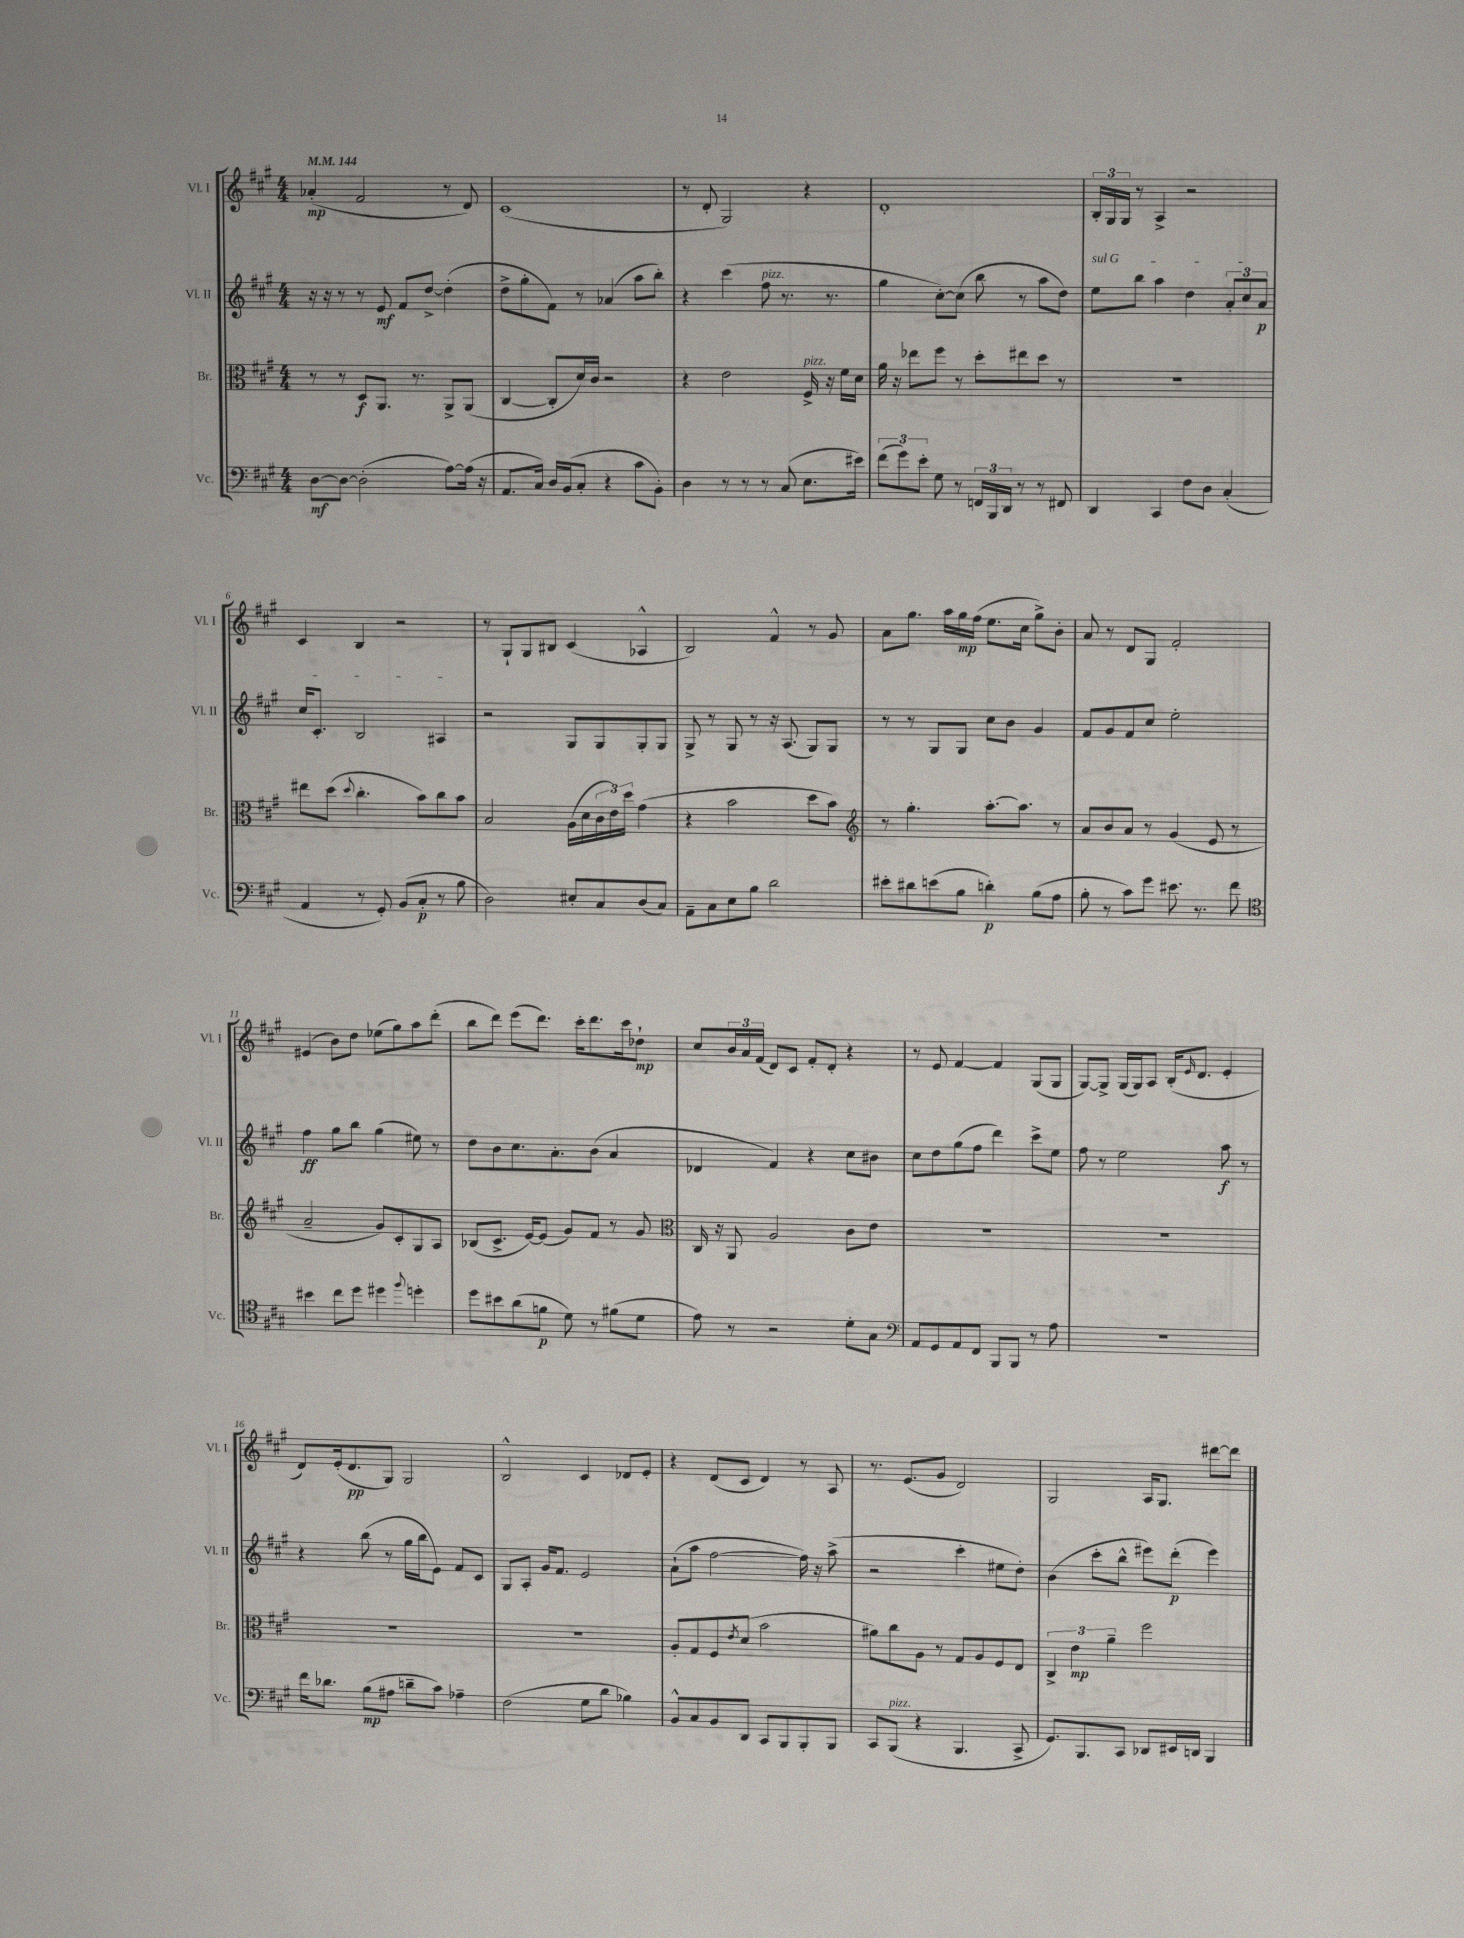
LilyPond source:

<<
\new StaffGroup <<
\new Staff = "s0" \with { instrumentName = "Vl. I" shortInstrumentName = "Vl. I" } {
    \clef treble \key a \major \numericTimeSignature \time 4/4 \tempo 4 = 144
    aes'4-.\mp( fis'2 r8 d'8) |
    cis'1( |
    r8 d'8-. gis2) r4 |
    d'1-. |
    \tuplet 3/2 { b16-. gis16 gis16 } r8 a4-> r2 |
    cis'4 b4 r2 |
    r8 gis8-! gis8 bis8 cis'4( aes4-^ |
    b2) fis'4-^ r8 gis'8 |
    a'8 gis''8. a''16 gis''16\mp fis''16( e''8. cis''16 gis''8->) b'8-. |
    a'8 r8 d'8 gis8 fis'2-. |
    eis'4( b'8) d''8 ees''8( gis''8) a''8 d'''8-.( |
    b''8 d'''8) e'''8( d'''8.) cis'''16-. d'''8. cis'''16 des''8-!\mp |
    cis''8 \tuplet 3/2 { b'16 a'16 fis'16( } d'8) cis'8 fis'8-. d'8-. r4 |
    r8 e'8 fis'4~ fis'4 gis8( gis8 |
    gis8~) gis8-> gis16( gis16) a8 b16-.( \grace { e'16 } d'8. e'4-. |
    d'8) e'16-.( d'8.\pp gis8) gis2 |
    b2-^ cis'4 des'8 e'8-. |
    r4 d'8( cis'8 d'4) r8 a8 |
    r8. e'8.( gis'8 d'2) |
    gis2 a16 gis8. dis'''8~ dis'''8 \bar "|." |
}
\new Staff = "s1" \with { instrumentName = "Vl. II" shortInstrumentName = "Vl. II" } {
    \clef treble \key a \major \numericTimeSignature \time 4/4
    r16 r16 r8 r8 e'8\mf fis'8 d''8~-> d''4-.( |
    d''8-> gis''8-. fis'8) r8 aes'4( a''8 b''8-.) |
    r4 cis'''4( fis''8^\markup { \italic "pizz." } r8. r8. |
    gis''4 cis''8~-.) cis''8( b''8 r8 a''8 d''8) |
    \once \override TextSpanner.bound-details.left.text = \markup { \italic "sul G" } e''8\startTextSpan b''8 a''4 d''4 \tuplet 3/2 { a'8-. cis''8 a'8\p } |
    cis''16 cis'8.-. b2 ais4\stopTextSpan |
    r2 gis8 gis8 gis8-. gis8 |
    gis8-> r8 gis8 r8 r16 a8.( gis8) gis8 |
    r8 r8 gis8 gis8 cis''8 b'8 gis'4 |
    fis'8 gis'8 fis'8 cis''8 e''2-. |
    fis''4\ff gis''8 b''8 gis''4( eis''8) r8 |
    d''8 b'8 cis''8. a'8.-. b'8( a'4 |
    des'4 fis'4) r4 cis''8 bis'8 |
    cis''8 d''8 gis''8( fis''8 d'''4) cis'''8-> e''8 |
    fis''8 r8 e''2 a''8\f r8 |
    r4 b''8( r8 gis''16 b''16 e'8) fis'8 cis'8 |
    gis8 a8-. gis'16 fis'8. e'2 |
    a'8-!( a''8 fis''2~ fis''16) r16 a''8->( |
    r2 cis'''4-. eis''8 d''8-.) |
    b'4( cis'''8-. b''8-^ eis'''8) d'''8-.\p( eis'''4) \bar "|." |
}
\new Staff = "s2" \with { instrumentName = "Br." shortInstrumentName = "Br." } {
    \clef alto \key a \major \numericTimeSignature \time 4/4
    r8 r8 d8\f a,8. r8. a,8-> a,8( |
    cis4~ cis8-. d'16) cis'16 r2 |
    r4 e'2 fis16->^\markup { \italic "pizz." } r16 fis'16 d'16 |
    a'16 r16 ees''8 fis''8 r8 d''8-. eis''8 d''8 r8 |
    R1 |
    eis''8 d''8( \appoggiatura { d''8 } cis''4.-. b'8) cis''8 b'8 |
    b2 a16( d'16 \tuplet 3/2 { cis'16 e'16) d''16 } gis'4( |
    r4 b'2 d''8 b'8) |
    \clef treble r8 gis''4.-. a''8.~-. a''8. r8 |
    a'8 b'8 a'8 r8 gis'4( e'8 r8 |
    a'2-- gis'8) cis'8-. gis8 a8 |
    bes8( cis'8.-> e'16~) e'8( gis'8) fis'8 r8 gis'8 |
    \clef alto cis16 r16 a,8 a2 cis'8 e'8 |
    R1 |
    R1 |
    R1 |
    R1 |
    a8-. gis8 fis8 \acciaccatura { e'8 } d'8( b'2 |
    ais'8) cis''8 a8 r8 gis8 a8 fis8 e8 |
    \tuplet 3/2 { cis4-> e'4\mp a'4-- } fis''2 \bar "|." |
}
\new Staff = "s3" \with { instrumentName = "Vc." shortInstrumentName = "Vc." } {
    \clef bass \key a \major \numericTimeSignature \time 4/4
    d8~\mf d8~ d2-.( a8~) a16( r16 |
    a,8. cis16) d16 b,16( cis8-. r4 cis'8 b,8-.) |
    d4 r8 r8 r8 cis8( e8. eis'16) |
    \tuplet 3/2 { fis'8( gis'8) e'8-. } gis8 r8 \tuplet 3/2 { f,16 b,,16 d,16 } r8 r8 fis,8 |
    d,4 cis,4 fis8 d8 cis4-.( |
    a,4 r8 gis,8-.) b,8( cis8-.\p r8 b8 |
    d2) eis8-. cis8 d8( cis8) |
    a,8-- cis8 e8 b8 d'2 |
    eis'8-. dis'8 e'8( b8 d'4-.\p) b8( a8 |
    b8-. r8 cis'8) gis'8 eis'8. r8. fis'8 |
    \clef tenor bis'4 cis''8 d''8 dis''4 \appoggiatura { fis''8 } d''4-. |
    d''8 bis'8 a'8( f'8\p d'8) r8 fis'8( d'8 |
    e'8) r8 r2 d'8-. gis8 |
    \clef bass a,8 gis,8 a,8 fis,8 b,,8 b,,8 r8 a8 |
    R1 |
    fis'16 des'8. b8\mp( ais8 d'8-- cis'8) aes4-- |
    fis2( gis8 d'8 bes4) |
    b,8-^ cis8 b,8 d,8 cis,8 b,,8 b,,8-. b,,8 |
    cis,8 b,,8^\markup { \italic "pizz." }( r4 b,,4. cis,8-> |
    gis,8.) b,,8. cis,8 des,8 eis,16 d,16 b,,4 \bar "|." |
}
>>
>>
